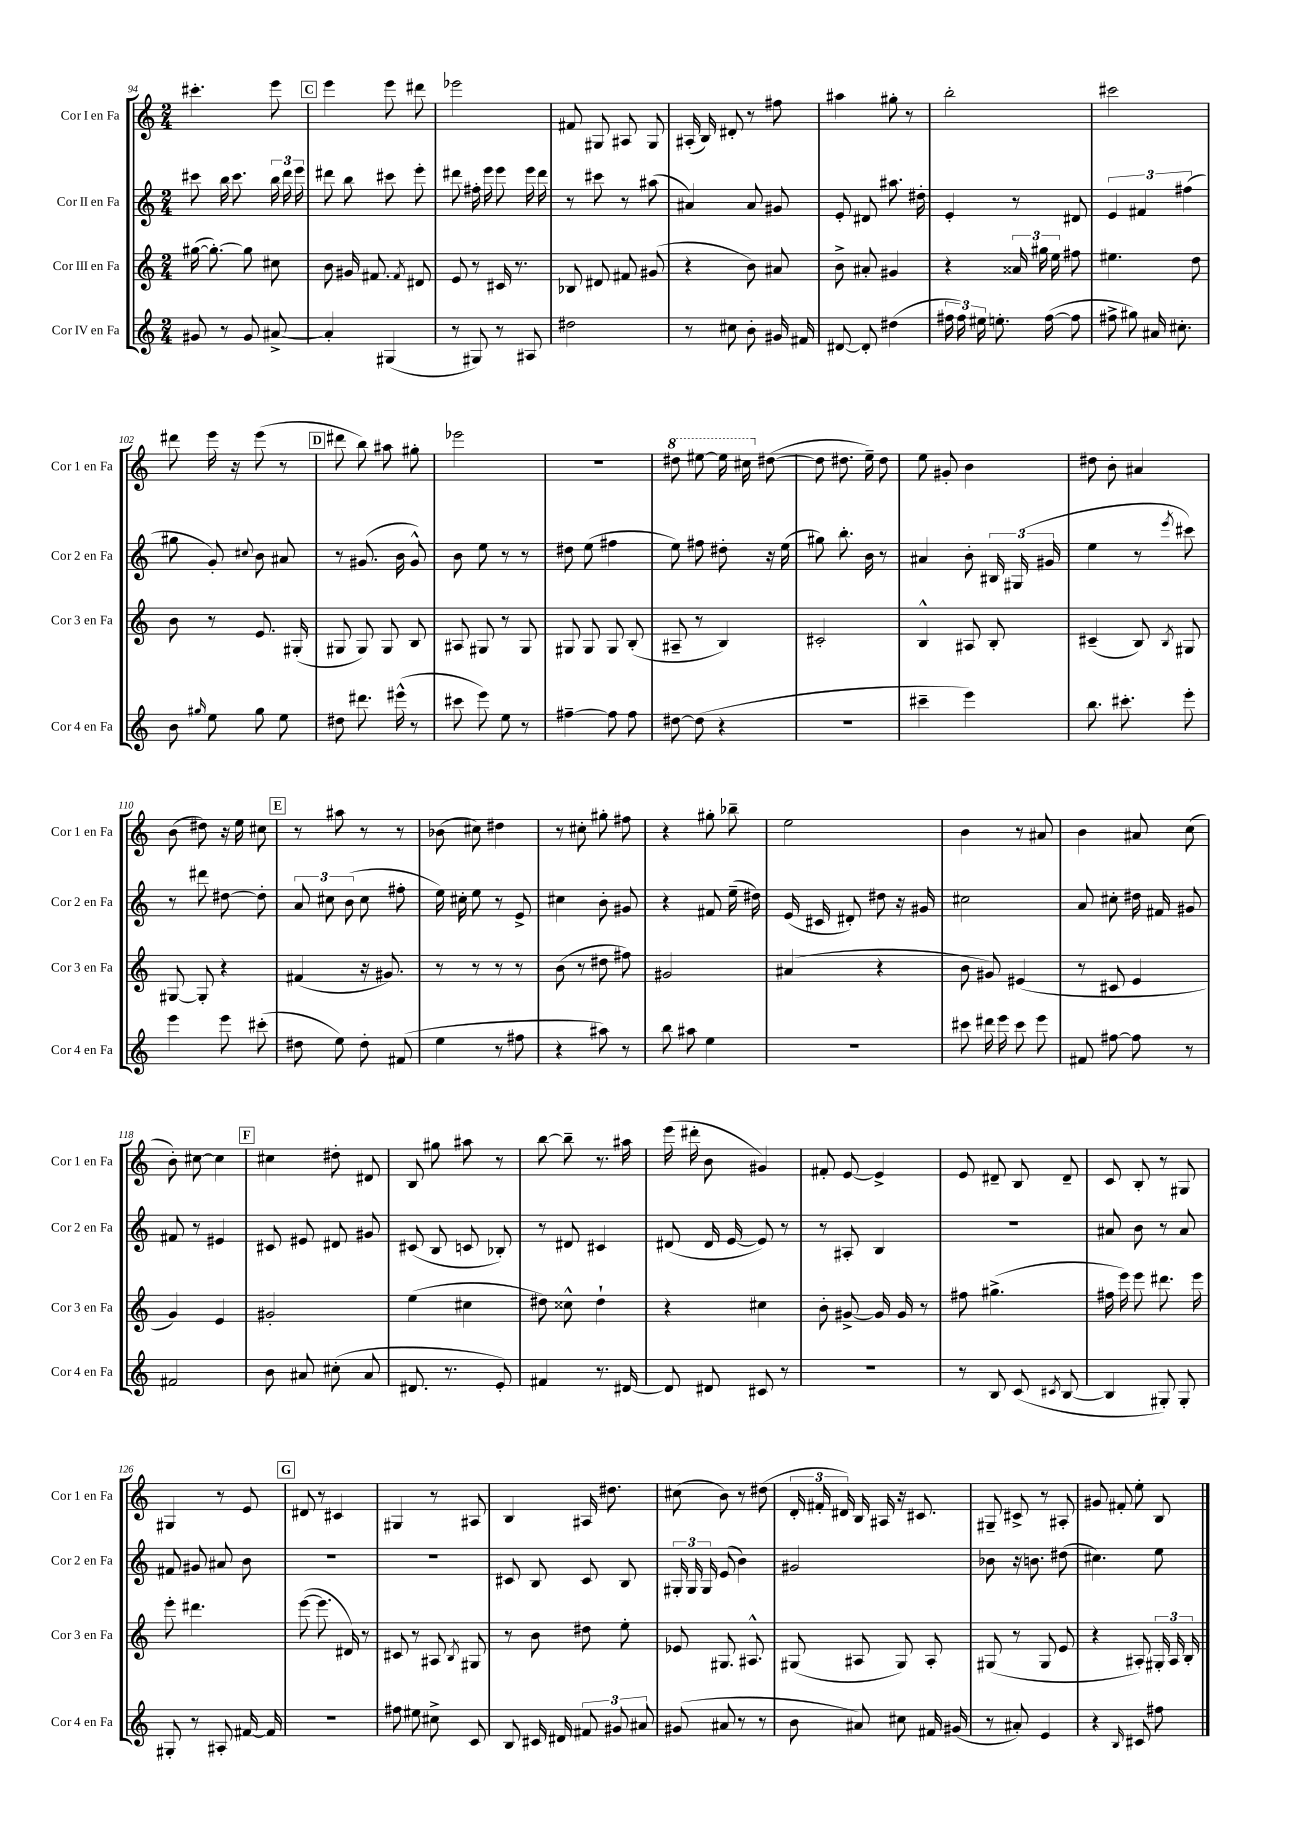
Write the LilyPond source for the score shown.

<<
\new StaffGroup <<
\new Staff = "s0" \with { instrumentName = "Cor I en Fa" shortInstrumentName = "Cor 1 en Fa" } {
    \clef treble \key c \major \numericTimeSignature \time 2/4
    \autoBeamOff cis'''4.-. e'''8 |
    \mark \markup { \box "C" } e'''4 e'''8 dis'''8 |
    ees'''2 |
    fis'8 gis8 ais8 gis8 |
    ais16-.( b16) dis'8-. r8 fis''8 |
    ais''4 gis''8-. r8 |
    b''2-. |
    cis'''2 |
    dis'''8 e'''16 r16 e'''8( r8 |
    \mark \markup { \box "D" } dis'''8 b''8) ais''8 gis''8-. |
    ees'''2 |
    R2 |
    \ottava #1 dis'''8 eis'''8~ eis'''16 cis'''16 \ottava #0 dis''8~( |
    dis''8 dis''8. e''16--) dis''8 |
    e''8 gis'8-. b'4 |
    dis''8 b'8-. ais'4 |
    b'8( dis''8) r16 e''16 cis''8 |
    \mark \markup { \box "E" } r8 ais''8 r8 r8 |
    bes'8( cis''8) dis''4 |
    r8 cis''8-. gis''8-. fis''8 |
    r4 gis''8-. bes''8-- |
    e''2 |
    b'4 r8 ais'8 |
    b'4 ais'8 c''8( |
    b'8-.) cis''8~ cis''4 |
    \mark \markup { \box "F" } cis''4 dis''8-. dis'8 |
    b8 gis''8 ais''8 r8 |
    b''8~ b''8-- r8. ais''16 |
    e'''16( dis'''16-. b'8 gis'4) |
    fis'8-. e'8~ e'4-> |
    e'8 dis'8-- b8 dis'8-- |
    c'8 b8-. r8 gis8 |
    gis4 r8 e'8 |
    \mark \markup { \box "G" } dis'8 r8 cis'4 |
    gis4 r8 ais8 |
    b4 ais16 dis''8. |
    cis''8( b'8) r8 dis''8( |
    \tuplet 3/2 { d'16-. fis'16-. dis'16) } b16 ais16 r16 cis'8. |
    gis8-- cis'8-> r8 ais8-. |
    gis'8 fis'8-. e''8-. b8 \bar "|." |
}
\new Staff = "s1" \with { instrumentName = "Cor II en Fa" shortInstrumentName = "Cor 2 en Fa" } {
    \clef treble \key c \major \numericTimeSignature \time 2/4
    \autoBeamOff cis'''8 b''16 cis'''8. \tuplet 3/2 { b''16 d'''16 e'''16 } |
    \mark \markup { \box "C" } dis'''8 b''8 cis'''8 e'''8-. |
    dis'''8 fis''16-. e'''16 e'''8 e'''16 dis'''16 |
    r8 cis'''8 r8 ais''8( |
    ais'4) ais'8 gis'8 |
    e'8-. dis'8 ais''8. dis''16-. |
    e'4-. r8 dis'8 |
    \tuplet 3/2 { e'4 fis'4 fis''4( } |
    gis''8 g'8-.) \appoggiatura { cis''8 } b'8 ais'8 |
    \mark \markup { \box "D" } r8 gis'8.( b'16 gis'8-^) |
    b'8 e''8 r8 r8 |
    dis''8 e''8( fis''4 |
    e''8) fis''8 dis''8-. r16 e''16( |
    gis''8) b''8.-. b'16 r8 |
    ais'4 b'8-. \tuplet 3/2 { bis16 gis16( gis'16 } |
    e''4 r8 \acciaccatura { e'''8 } cis'''8) |
    r8 dis'''8 dis''8~ dis''8-. |
    \mark \markup { \box "E" } \tuplet 3/2 { a'8 cis''8 b'8( } cis''8 fis''8-. |
    e''16) cis''16-. e''8 r8 e'8-> |
    cis''4 b'8-. gis'8 |
    r4 fis'8 e''16--( dis''16) |
    e'16( cis'16 dis'8-.) dis''8 r16 gis'16 |
    cis''2 |
    a'8 cis''8-. dis''16 fis'16 gis'8 |
    fis'8 r8 eis'4 |
    \mark \markup { \box "F" } cis'8 eis'8 dis'8 gis'8 |
    cis'8( b8 c'8 bes8-.) |
    r8 dis'8 cis'4 |
    dis'8( dis'16 e'16~ e'8) r8 |
    r8 ais8-. b4 |
    r2 |
    ais'8 b'8 r8 ais'8 |
    fis'8 gis'8 ais'8 b'8 |
    \mark \markup { \box "G" } R2 |
    R2 |
    cis'8 b8 cis'8 b8 |
    \tuplet 3/2 { gis16-. gis16 gis16 } e'8( b'4) |
    gis'2 |
    bes'8 r16 b'8. dis''8( |
    cis''4.) e''8 \bar "|." |
}
\new Staff = "s2" \with { instrumentName = "Cor III en Fa" shortInstrumentName = "Cor 3 en Fa" } {
    \clef treble \key c \major \numericTimeSignature \time 2/4
    \autoBeamOff gis''16~( gis''8.~-.) gis''8 cis''8 |
    \mark \markup { \box "C" } b'8 gis'16 fis'8. \acciaccatura { fis'8 } dis'8 |
    e'8 r8 cis'16 r8. |
    bes8 dis'8 fis'8 gis'8( |
    r4 b'8) ais'8 |
    b'8-> ais'8-. gis'4 |
    r4 \tuplet 3/2 { aisis'16 gis''16 e''16 } fis''8 |
    eis''4. d''8 |
    b'8 r8 e'8. gis16-.( |
    \mark \markup { \box "D" } gis8 gis8) gis8 b8 |
    ais8 gis8 r8 gis8 |
    gis8 gis8 gis8 b8-.( |
    ais8-- r8 b4) |
    cis'2-. |
    b4-^ ais8 b8-. |
    cis'4--( b8) \acciaccatura { b8 } gis8 |
    gis8~ gis8-. r4 |
    \mark \markup { \box "E" } fis'4( r16 gis'8.) |
    r8 r8 r8 r8 |
    b'8( r8 dis''8 fis''8) |
    gis'2 |
    ais'4( r4 |
    b'8 gis'8) eis'4( |
    r8 cis'8 e'4 |
    g'4) e'4 |
    \mark \markup { \box "F" } gis'2-. |
    e''4( cis''4 |
    dis''8) cisis''8-^ dis''4-! |
    r4 cis''4 |
    b'8-. gis'8~-> gis'16 gis'16 r8 |
    fis''8 gis''4.->( |
    fis''16 e'''16) e'''8 dis'''8. e'''16 |
    e'''8-. dis'''4. |
    \mark \markup { \box "G" } e'''8~( e'''8. dis'16) r8 |
    cis'8 r8 ais8 \acciaccatura { b8 } gis8 |
    r8 b'8 dis''8 e''8-. |
    ees'8 gis8. ais8.-^ |
    gis8( ais8 gis8) ais8-. |
    gis8( r8 gis8 e'8 |
    r4 ais8-.) \tuplet 3/2 { gis16-. ais16 b16-. } \bar "|." |
}
\new Staff = "s3" \with { instrumentName = "Cor IV en Fa" shortInstrumentName = "Cor 4 en Fa" } {
    \clef treble \key c \major \numericTimeSignature \time 2/4
    \autoBeamOff gis'8 r8 gis'8 ais'8~-> |
    \mark \markup { \box "C" } ais'4-. gis4( |
    r8 gis8) r8 ais8 |
    dis''2 |
    r8 cis''8 b'8-. gis'16 fis'16 |
    dis'8~ dis'8-. dis''4( |
    \tuplet 3/2 { fis''16 fis''16) eis''16 } e''8.-. fis''16~( fis''8 |
    fis''8-> gis''8) ais'16 cis''8.-. |
    b'8 \grace { gis''16 } e''8 gis''8 e''8 |
    \mark \markup { \box "D" } dis''8 dis'''8. eis'''16-^( r8 |
    cis'''8 e'''8) e''8 r8 |
    fis''4~-- fis''8 fis''8 |
    dis''8~ dis''8( r4 |
    R2 |
    cis'''4-- e'''4) |
    b''8. cis'''8.-. e'''8-. |
    e'''4 e'''8 cis'''8-.( |
    \mark \markup { \box "E" } dis''8 e''8) dis''8-. fis'8( |
    e''4 r8 fis''8 |
    r4 ais''8) r8 |
    b''8 ais''8 e''4 |
    R2 |
    cis'''8 dis'''16 e'''16 cis'''8 e'''8 |
    fis'8 fis''8~ fis''8 r8 |
    fis'2 |
    \mark \markup { \box "F" } b'8 ais'8 cis''8-.( ais'8 |
    dis'8. r8. e'8-.) |
    fis'4 r8. dis'16~ |
    dis'8 dis'8 cis'8 r8 |
    R2 |
    r8 b8 c'8( \acciaccatura { cis'8 } b8~ |
    b4 gis8-.) gis8-. |
    gis8-. r8 ais8-. fis'16~ fis'16 |
    \mark \markup { \box "G" } r2 |
    fis''8 eis''8 cis''8-> c'8 |
    b8 cis'16 dis'16 \tuplet 3/2 { fis'8 gis'8 ais'8 } |
    gis'8( ais'8 r8 r8 |
    b'8 ais'8) cis''8 fis'16 gis'16( |
    r8 ais'8-.) e'4 |
    r4 \grace { b16 } cis'8 fis''8 \bar "|." |
}
>>
>>
\layout { \context { \Score currentBarNumber = #94 } }
